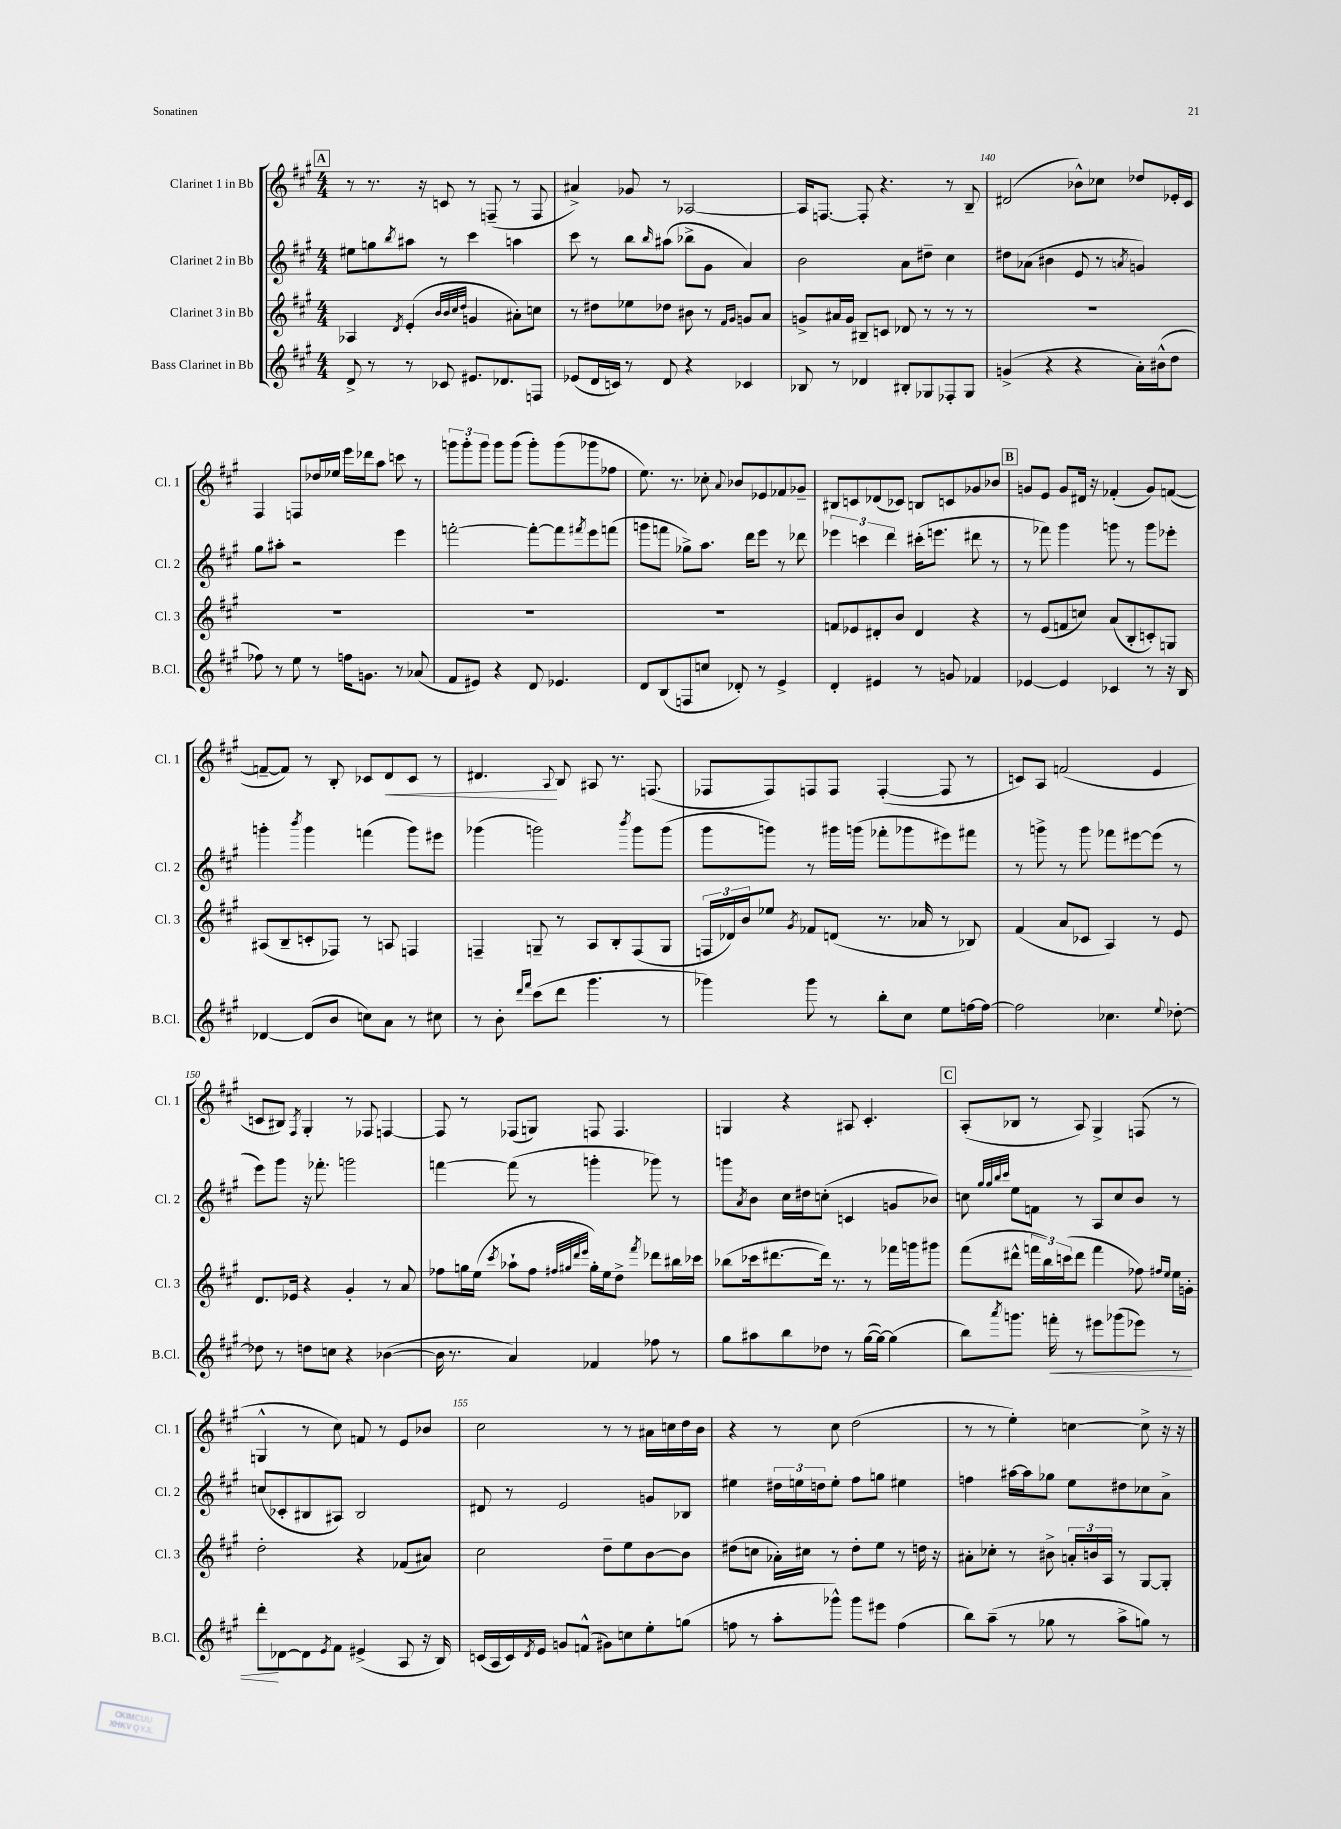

**kern	**dynam	**kern	**kern	**kern	**dynam
*part4	*part4	*part3	*part2	*part1	*part1
*staff4	*staff4	*staff3	*staff2	*staff1	*staff1
*I"Bass Clarinet in Bb	*	*I"Clarinet 3 in Bb	*I"Clarinet 2 in Bb	*I"Clarinet 1 in Bb	*
*I'B.Cl.	*	*I'Cl. 3	*I'Cl. 2	*I'Cl. 1	*
*clefG2	*	*clefG2	*clefG2	*clefG2	*
*k[f#c#g#]	*	*k[f#c#g#]	*k[f#c#g#]	*k[f#c#g#]	*
*M4/4	*	*M4/4	*M4/4	*M4/4	*
!!LO:REH:place=s1:t=A
=137	=137	=137	=137	=137	=137
8d^/	.	4A-X/	8ee#X\L	8r	.
8r	.	.	8ggn\	8.r	.
.	.	8qd/	8qbb/	.	.
8r	.	(4e'/	8aa#X\J	.	.
.	.	.	.	16r	.
8c-X/	.	.	8r	8cn/	.
.	.	32qqb/LLL	.	.	.
.	.	32qqb/	.	.	.
.	.	32qqcc#/	.	.	.
.	.	32qqdd/JJJ	.	.	.
8.e#X/L	.	4gn/	4ccc#\	8r	.
.	.	.	.	(8Fn~/	.
8.d-X/	.	.	.	.	.
.	.	8a#X'\L)	4aan\	8r	.
8Fn/J	.	8ccn\J	.	8F/	.
=138	=138	=138	=138	=138	=138
(8e-X/L	.	8r	8ccc#\	4a#X^/)	.
16d/L	.	8dd#X\L	8r	.	.
16cn/JJ)	.	.	.	.	.
8r	.	8ee-X\	8bb\L	8g-X/	.
.	.	.	16qqbb/	.	.
8d/	.	8dd-X\J	(8aa#X\J	8r	.
4r	.	8b#X\	8bb-X^\L	[2A-X/	.
.	.	8r	8g#\J	.	.
.	.	16qqf#/LL	.	.	.
.	.	16qqg#/JJ	.	.	.
4c-X/	.	8gn/L	4a/)	.	.
.	.	8a/J	.	.	.
=139	=139	=139	=139	=139	=139
8B-X/	.	8gn^/L	2b\	16A-/KL]	.
.	.	.	.	[8.Fn/J	.
8r	.	16a#X/L	.	.	.
.	.	16g/JJ	.	.	.
4d-X/	.	8B#X~/L	.	8F'/]	.
.	.	8cn/J	.	4.r	.
8B#X'/L	.	8d-X/	8a\L	.	.
8G-X/	.	8r	8dd#X~\J	.	.
8F-X'/	.	8r	4cc#\	8r	.
8G-/J	.	8r	.	8B~/	.
=140	=140	=140	=140	=140	=140
(4gn^/	.	1r	8dd#X\L	(2d#X/	.
.	.	.	(8a-X\J	.	.
4r	.	.	4b#X\	.	.
4r	.	.	8e/	8b-X^^\L)	.
.	.	.	8r	8cc-X\J	.
.	.	.	8qan/	.	.
16a'\LL)	.	.	4gn/)	8dd-X/L	.
(16b#X^^\J	.	.	.	.	.
8dd\J	.	.	.	16e-X'/L	.
.	.	.	.	16c#/JJ	.
!!LO:LB:g=z
=141	=141	=141	=141	=141	=141
8ff-X\)	.	1r	8gg#\L	4F#/	.
8r	.	.	8aa#X'\J	.	.
8ee\	.	.	2r	8Fn/L	.
8r	.	.	.	16dd-X/L	.
.	.	.	.	16ee-X/JJ	.
16ffn\KL	.	.	.	16eee\LL	.
8.gn\J	.	.	.	16ddd-X\J	.
.	.	.	.	8aa\J	.
8r	.	.	4eee\	8cccn\	.
(8a-X/	.	.	.	8r	.
=142	=142	=142	=142	=142	=142
8f#/L	.	1r	[2fffn'\	12gggn\L	.
.	.	.	.	12ggg'\	.
8e#X/J)	.	.	.	.	.
.	.	.	.	12ggg\J	.
4r	.	.	.	8ggg\L	.
.	.	.	.	(8ggg\J	.
8d/	.	.	8fff'\L_	8ggg'\L)	.
4.e-X/	.	.	8fff\]	(8ggg\	.
.	.	.	8qfff#X/	.	.
.	.	.	8eee\	8ggg-X\	.
.	.	.	(8fffn\J	8ff-X\J	.
=143	=143	=143	=143	=143	=143
8d/L	.	1r	8gggn\L	8.ee\)	.
(8B/	.	.	8fffn\J	.	.
.	.	.	.	8.r	.
8Fn/	.	.	8gg-X^\L)	.	.
8ccn/J	.	.	8.aa\J	8cc-X'\	.
.	.	.	.	8qqa/	.
8d-X'/)	.	.	.	8b-X/L	.
.	.	.	16ddd\KL	.	.
8r	.	.	8eee\J	8e-X/	.
4e^/	.	.	8r	8f-X/	.
.	.	.	8ddd-X\	8g-X~/J	.
=144	=144	=144	=144	=144	=144
4d'/	.	8fn/L	6eee-X\	8B#X/L	.
.	.	8e-X/	.	8cn/	.
.	.	.	6cccn\	.	.
4e#X/	.	8d#X'/	.	(8d-X/	.
.	.	.	6ddd\	.	.
.	.	8b/J	.	8c-X/J)	.
8r	.	4d#/	(16ccc#X'\KL	8Bn/L	.
.	.	.	8.eeen\J	.	.
8gn/	.	.	.	8cn/	.
4f-X/	.	4r	8ddd#X\	8g-X/	.
.	.	.	8r	8b-X/J	.
!!LO:REH:place=s1:t=B
=145	=145	=145	=145	=145	=145
[4e-X/	.	8r	8r	8gn/L	.
.	.	(8e/L	8fff-X\)	8e/J	.
4e-/]	.	8fn/	4ggg#\	8g/L	.
.	.	8ccn/J)	.	16d#X/Jk	.
.	.	.	.	16r	.
4c-X/	.	(8a/L	8gggn\	(4f-X'/	.
.	.	8B'/	8r	.	.
8r	.	8cn'/)	8ggg\L	8g/L)	.
16r	.	8Gn/J	8eee-X'\J	([8fn/J	.
16B/	.	.	.	.	.
!!LO:LB:g=z
=146	=146	=146	=146	=146	=146
[4d-X/	.	(8A#X/L	4gggn'\	8fn~/L_	.
.	.	8B~/	.	8f/J])	.
.	.	.	8qbbb/	.	.
(8d-/L]	.	8cn'/	4ggg\	8r	.
8b/J	.	8F-X/J)	.	8B'/	.
8ccn\L)	.	8r	(4fffn\	8c-X/L	.
!	!	!	!	!	!LO:HP:b
8a\J	.	8An/	.	8d/	<
8r	.	4Fn/	8ggg\L)	8c-/J	.
8cc#X\	.	.	8eee#X\J	8r	.
=147	=147	=147	=147	=147	=147
8r	.	4Fn~/	(4ggg-X\	4.d#X/	.
8b'\	.	.	.	.	.
16qqddd/LL	.	.	.	.	.
16qqfff#/JJ	.	.	.	.	.
(8ccc#\L	.	8Gn~/	2gggn\)	.	.
.	.	.	.	8qqA/	.
8ddd\J	.	8r	.	8B/	[
4.ggg#\	.	8A/L	.	8A#X/	.
.	.	8B'/	.	8.r	.
.	.	.	8qbbb/	.	.
.	.	(8F/	8ggg\L	.	.
.	.	.	.	(8.Fn/	.
8r	.	8G/J	(8ggg\J	.	.
=148	=148	=148	=148	=148	=148
4ggg-X\)	.	24Fn/LL	8ggg#\L	8F-X/L	.
.	.	24d-X/)	.	.	.
.	.	24b/J	.	.	.
.	.	8ee-X/J	8gggn\J)	8F-/)	.
.	.	8qg#/	.	.	.
8ggg-\	.	8f-X/L	8r	8Fn/	.
8r	.	(8dn/J	16ggg#X\LL	8F/J	.
.	.	.	(16gggn\JJ	.	.
8bb'\L	.	8.r	8fff-X'\L	([4F'/	.
8cc#\J	.	.	8ggg-X\	.	.
.	.	16a-X/	.	.	.
8ee\L	.	8r	8eee#X\)	8F/]	.
[16ffn\L	.	8B-X/)	8fff#X\J	8r	.
16ff\JJ_	.	.	.	.	.
=149	=149	=149	=149	=149	=149
2ff\]	.	(4f#/	8r	8cn/L)	.
.	.	.	8gggn^\	8A/J	.
.	.	8a/L	8r	(2fn/	.
.	.	8c-X/J	8ggg\	.	.
4.cc-X\	.	4A/)	8fff-X\L	.	.
.	.	.	[8eee#X\	.	.
.	.	8r	(8eee#\J]	4e/	.
8qqee/	.	.	.	.	.
[8dd-X'\	.	8e/	8r	.	.
!!LO:LB:g=z
=150	=150	=150	=150	=150	=150
8dd-X\]	.	8.d/L	8eee\L)	8cn/L	.
8r	.	.	8ggg#\J	8B#X/J)	.
.	.	16e-X/Jk	.	.	.
.	.	.	.	8qF#/	.
8ddn\L	.	4r	16r	4G#'/	.
.	.	.	8.fff-X'\	.	.
8ccn\J	.	.	.	.	.
4r	.	4g#'/	2gggn\	8r	.
.	.	.	.	8F-X/	.
([4b-X\	.	8r	.	[4Fn/	.
.	.	8a/	.	.	.
=151	=151	=151	=151	=151	=151
16b-\]	.	8ff-X\L	[4fffn\	8F/]	.
8.r	.	.	.	.	.
.	.	16ggn\L	.	8r	.
.	.	(16ee\JJ	.	.	.
.	.	8qccc#/	.	.	.
4a/)	.	8aa-X`\L	(8fff\]	(8F-X/L	.
.	.	8ff-\J	8r	8Gn/J)	.
.	.	32qqff#X/LLL	.	.	.
.	.	32qqgg#X/	.	.	.
.	.	32qqddd/	.	.	.
.	.	32qqeee/JJJ	.	.	.
4f-X/	.	16gg#'\LL)	4gggn'\	8Fn/	.
.	.	16ee\J	.	.	.
.	.	8dd^\J	.	4.F/	.
.	.	8qfff#/	.	.	.
8ff-X\	.	8ddd-X\L	8ggg-X\)	.	.
8r	.	16bb#X\L	8r	.	.
.	.	16ccc-X\JJ	.	.	.
=152	=152	=152	=152	=152	=152
8gg#\L	.	(8bb-X\L	8gggn\L	4Gn/	.
.	.	.	8qa/	.	.
8aa#X\	.	16ccc-X\k	8b\J	.	.
.	.	[8.ddd#X\	.	.	.
8bb\	.	.	16cc#\LL	4r	.
.	.	.	16dd#X\J	.	.
8dd-X\J	.	16ddd#\Jk])	(8ccn'\J	.	.
.	.	8.r	.	.	.
8r	.	.	4cn/	8A#X/	.
([16gg#\LL	.	8r	.	4.c#'/	.
16gg#\JJ_)	.	.	.	.	.
(4gg#\]	.	16fff-X\LL	8gn/L	.	.
.	.	16gggn\J	.	.	.
.	.	8ggg#X\J	8b-X/J)	.	.
!!LO:REH:place=s1:t=C
=153	=153	=153	=153	=153	=153
8bb\L)	.	(8fff#\L	8ccn\	(8A'/L	.
.	.	.	32qqgg#/LLL	.	.
.	.	.	32qqgg#/	.	.
.	.	.	32qqbb/	.	.
8qaaa/	.	.	32qqccc#/JJJ	.	.
8.gggn\J	.	8ddd#X^^\J	8ee\L	8B-X/J	.
.	.	24fffn\LL	8fn\J	8r	.
.	.	24bb\)	.	.	.
!	!LO:HP:b	!	!	!	!
16fffn'\	<	.	.	.	.
.	.	(24cccn\J	.	.	.
8r	.	8ddd#\J	8r	8A/)	.
8eee#X\L	.	4fff\	8A/L	4G#^/	.
(8ggg-X\	.	.	8cc/	.	.
8eee-X\J)	.	8ff-X\)	8b/J	(8Fn/	.
.	.	16qqff#X/LL	.	.	.
.	.	16qqee/JJ	.	.	.
8r	.	16ee\LL	8r	8r	.
.	.	16gn'\JJ	.	.	.
!!LO:LB:g=z
=154	=154	=154	=154	=154	=154
8ddd'\L	.	2dd'\	(8ccn/L	4Gn^^/	.
[8d-X\	[	.	8c-X'/	.	.
8d-\]	.	.	8B#X/	8r	.
8qe/	.	.	.	.	.
8f#\J	.	.	8A#X/J)	8cc#\)	.
(4e#X^/	.	4r	2B#/	8fn/	.
.	.	.	.	8r	.
8A/	.	(8f-X/L	.	8e/L	.
16r	.	8a#X/J)	.	8b-X/J	.
16B/)	.	.	.	.	.
=155	=155	=155	=155	=155	=155
(16cn/LL	.	2cc#\	8d#X/	2cc#\	.
16A/	.	.	.	.	.
16c/)	.	.	8r	.	.
8qd/	.	.	.	.	.
16e/JJ	.	.	.	.	.
8gn/L	.	.	2e/	.	.
(8fn^^/J	.	.	.	.	.
8g#X\L)	.	8dd~\L	.	8r	.
8ccn\	.	8ee\	.	8r	.
8ee'\	.	[8b\	8gn/L	16a#X\LL	.
.	.	.	.	16ccn\	.
(8ggn\J	.	8b\J]	8B-X/J	16dd\	.
.	.	.	.	16b\JJ	.
=156	=156	=156	=156	=156	=156
8ffn\	.	(8dd#X\L	4ee#X\	4r	.
8r	.	8ccn\J	.	.	.
8aa'\L	.	16a-X'\LL)	24dd#X\LL	8r	.
.	.	.	24een\	.	.
.	.	16cc#X\JJ	.	.	.
.	.	.	24ddn\J	.	.
8ggg-X^^\J)	.	8r	8ee'\J	8cc#\	.
8ggg-\L	.	8dd#'\L	8ff#\L	(2dd\	.
8eee#X\J	.	8ee\J	8ggn\J	.	.
(4ff\	.	8r	4ee#X\	.	.
.	.	16ddn\	.	.	.
.	.	16r	.	.	.
=157	=157	=157	=157	=157	=157
8bb\L)	.	8a#X'\L	4ffn\	8r	.
(8aa~\J	.	8cc-X'\J	.	8r	.
8r	.	8r	[16aa#X\LL	4ee'\)	.
.	.	.	16aa#\J]	.	.
8gg-X\	.	8b#X^\	8gg-X\J	.	.
8r	.	24an'/LL	8ee\L	[4ccn\	.
.	.	24bn/	.	.	.
.	.	24A/JJ	.	.	.
8aa^\L	.	8r	8dd#X\	.	.
8ggn\J)	.	[8G#/L	8cc-X\	8cc^\]	.
8r	.	8G#'/J]	8a^\J	16r	.
.	.	.	.	16r	.
==	==	==	==	==	==
*-	*-	*-	*-	*-	*-
